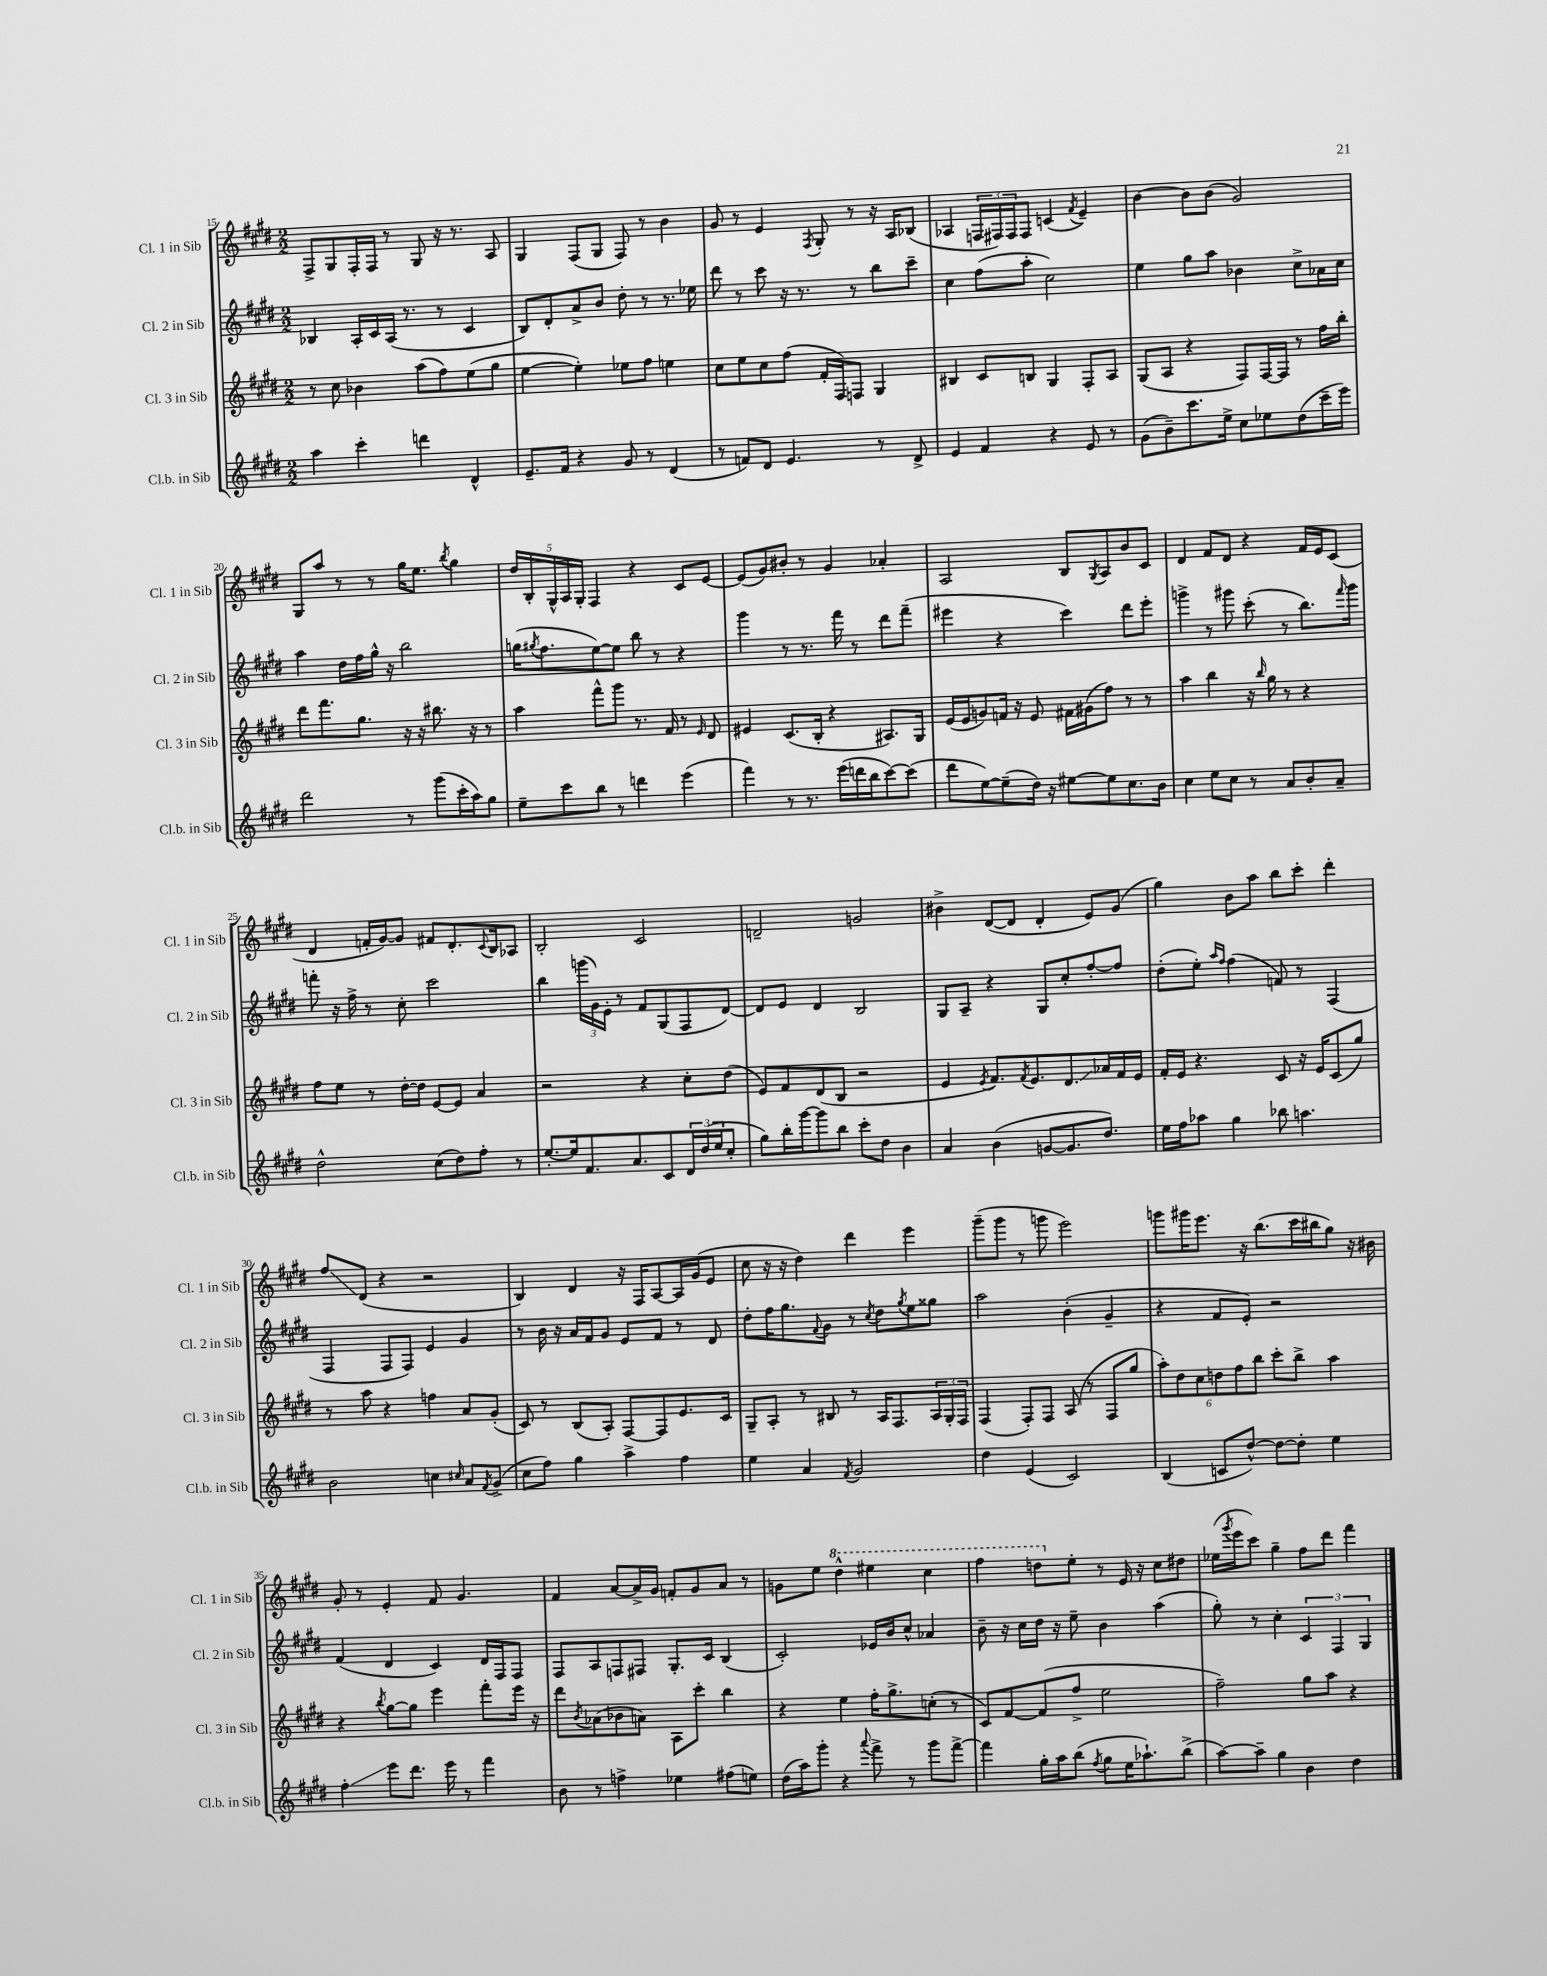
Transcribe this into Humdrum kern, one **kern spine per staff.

**kern	**kern	**kern	**kern
*staff4	*staff3	*staff2	*staff1
*clefG2	*clefG2	*clefG2	*clefG2
*k[f#c#g#d#]	*k[f#c#g#d#]	*k[f#c#g#d#]	*k[f#c#g#d#]
*M2/2	*M2/2	*M2/2	*M2/2
4aa	8r	4B-	8F#^
.	8cc#	.	8G#
4ccc#'	4b-	16A'	16F#'
.	.	16c#	16F#
.	.	(16A	8r
.	.	8.r	.
4ddd	(8aa	.	8G#
.	8ff#)	8r	16r
.	.	.	8.r
4d#^^	(8ee	4c#	.
.	8gg#	.	8A
=	=	=	=
8.e~	[4ee	8B)	4G#
.	.	8d#'	.
16f#	.	.	.
4r	4ee'])	8a^	(8F#
.	.	8b	8G#
8g#	8ee-	8dd#'	8F#)
8r	8ff#	8r	8r
(4d#	4ee	8.r	4b
.	.	16ee-	.
=	=	=	=
8r	8cc#	8ddd#	8g#
8f)	8ee	8r	8r
8d#	8cc#	8ccc#	4e
4.e	(8ff#	16r	.
.	.	8.r	.
.	.	.	8qF#
.	16f#'	.	8G#'
.	16F#)	.	.
.	8F	8r	8r
8r	4G#	8bb	16r
.	.	.	16A
8d#^	.	8ccc#~	(8B-
=	=	=	=
4e	4B#	4cc#	4A-
4f#	8c#	(8ff#	24F
.	.	.	24F#)
.	.	.	24F#
.	8B	8aa'	8F#
4r	4G#	2cc#)	(4c
.	.	.	8qf#
8e	8F#'	.	4e~)
8r	8A	.	.
=	=	=	=
(8g#	(8G#	4ee	[4b
8b~)	8A	.	.
8.ccc#	4r	8gg#	8b]
.	.	8aa	(8b
16ee^	.	.	.
8cc#	8F#)	4b-	2g#)
8ee-	[16F#	.	.
.	16F#]	.	.
(8dd#	8r	8cc#^	.
16ccc#~	16ff#	16a-	.
16eee)	16bb'	16cc#	.
=	=	=	=
2ddd#	8ddd#	4aa	8G#
.	8.fff#	.	8aa
.	.	16dd#	8r
.	8.gg#	16ff#	.
.	.	16gg#^^	8r
.	.	16r	.
8r	16r	2bb	16gg#
.	16r	.	8.ee
(8ggg#	8.bb#	.	.
.	.	.	8qbb
16ccc#'	.	.	4gg#
16aa)	16r	.	.
8gg#	8r	.	.
=	=	=	=
8ee~	4aa	(16gg	20dd#
.	.	.	20B'
.	.	8qgg#	.
.	.	8.ff#	.
.	.	.	20G#^^
8ccc#	.	.	.
.	.	.	20A
.	.	.	20G#'
8bb	8fff#^^	[8ee)	4F#
8r	8ggg#	8ee]	.
4ddd	8.r	8bb	4r
.	.	8r	.
.	16f#	.	.
(4eee	8r	4r	8c#
.	16qqe	.	.
.	8d#	.	[8e
=	=	=	=
4fff#)	4e#	4ggg#	(8e]
.	.	.	8g#)
8r	(8.c#	8r	8b#'
8.r	.	8.r	8r
.	16B'	.	.
.	4r	.	4g#
(16eee	.	16fff#	.
16ddd	.	8r	.
16bb	.	.	.
[8ccc#)	8.A#)	8ddd#	4a-'
(8ccc#]	.	(8fff#~	.
.	16G#	.	.
=	=	=	=
8ddd#	(16e	4eee#	2A
.	16e	.	.
[8ee)	8g)	.	.
(8ee~]	16f	4r	.
.	16r	.	.
16dd#)	8e	.	.
16r	.	.	.
[8ee#	16f#	4ccc#)	8B
.	(16g#	.	.
.	.	.	8qG#
8ee#]	8ff#)	.	8A
8.cc#	8r	8ddd#	8b
.	8r	8eee#'	8c#
16b	.	.	.
=	=	=	=
4cc#	4aa	4ggg^	4d#
8ee	4bb	8r	8f#
8cc#	.	8ggg#	8d#
8r	16r	(8ccc#'	4r
.	16qqbb	.	.
.	16gg#	.	.
8a	8r	8r	.
8b'	4r	8.bb)	16f#
.	.	.	16e
8a~	.	.	(8c#
.	.	16qqfff#	.
.	.	16ggg#	.
=	=	=	=
2dd#^^	8ff#	8fff'	4d#
.	8ee	16r	.
.	.	16ff#^	.
.	8r	8r	16f'
.	.	.	[16g#)
.	[16dd#'	8cc#'	8g#]
.	16dd#]	.	.
(8cc#	[8e	2ccc#	8f#
8dd#)	8e]	.	8.d#'
8ff#'	4a	.	.
.	.	.	8qqc#
.	.	.	16B
8r	.	.	8A-
=	=	=	=
[8.ee'	2r	4bb	2B'
16ee]	.	.	.
8.f#	.	(24ggg	.
.	.	24g#)	.
.	.	24e'	.
.	.	8r	.
8.a	.	.	.
.	4r	8f#	2c#
8c#	.	(8G#	.
24d#	8cc#'	8F#	.
(24dd#	.	.	.
24ee	.	.	.
8cc#'	(8dd#	[8d#)	.
=	=	=	=
8gg#)	8e)	8d#]	2d~
16bb'	8f#	8e	.
[16ggg#	.	.	.
8ggg#]	(8d#	4d#	.
8bb	8B	.	.
8ccc#'	2r	2B	2g
8dd#	.	.	.
4b	.	.	.
=	=	=	=
4a	4e	8G#	4b#^
.	.	8A~	.
.	8qe	.	.
(4b	8.f#)	4r	([8d#
.	.	.	8d#]
.	8qf#	.	.
.	8.e	.	.
[8g	.	8G#	4d#'
8.g]	8.d#	8cc#'	.
.	.	[8ff#'	8e)
8.dd#)	16a-	.	.
.	16f#	8ff#]	(8g#
.	16e	.	.
=	=	=	=
16ee	16f#'	(8dd#'	4gg#)
16ff#	16e	.	.
8aa-	4.r	8ee')	.
.	.	16qqaa	.
.	.	16qqff#	.
4gg#	.	(4ff#	8b
.	.	.	8aa
8bb-	8c#	8f)	8bb
4.aa	16r	8r	8ccc#'
.	16e	.	.
.	(8c#	(4F#	4ddd#'
.	8gg#)	.	.
=	=	=	=
2b	8r	4F#	8ff#
.	8aa	.	(8d#
.	4r	8F#	4r
.	.	8F#)	.
4cc	4ff	4e	2r
16qqcc#	.	.	.
8a	8a	4g#	.
8qf#	.	.	.
(8g#^	(8g#'	.	.
=	=	=	=
8cc#	8c#)	8r	4B)
8ff#)	8r	16b	.
.	.	16r	.
4gg#	(8B	16a	4d#
.	.	16f#	.
.	8A')	8g#	.
4aa^	[8F#	8e	16r
.	.	.	16F#
.	8F#]	8f#	[8A
4ff#	8.e	8r	16A]
.	.	.	(16g#
.	.	8d#	8e
.	16c#	.	.
=	=	=	=
4ee	8G#~	8dd#'	8cc#
.	8A'	16ff#	16r
.	.	8.gg#	16r
4a	8r	.	4dd#)
.	.	8qqf#	.
.	8B#	8g#	.
8qf#	.	.	.
2g#	8r	8r	4ddd#
.	.	8qcc#	.
.	16A	8dd#	.
.	8.F#	.	.
.	.	8qgg#	.
.	.	8ee	4eee
.	24A	8gg##	.
.	24G#'	.	.
.	24F#	.	.
=	=	=	=
4dd#	(4F#	2aa	(8ggg#~
.	.	.	8ggg#
(4e	8F#')	.	8r
.	8F#	.	8ggg
2c#)	(8A	(4b'	2eee)
.	8r	.	.
.	8F#	4g#~	.
.	8gg#	.	.
=	=	=	=
(4B	12aa')	4r	8ggg
.	12dd#	.	.
.	.	.	16ggg#
.	12cc#	.	.
.	.	.	8.eee
8c	12dd	8f#	.
.	12ff#	.	.
[8dd#^^)	.	8e')	16r
.	12bb	.	.
.	.	.	(8.bb
8dd#_	8ccc#'	2r	.
8dd#']	8bb^	.	16ccc#
.	.	.	16bb#
4ee	4aa	.	8gg#)
.	.	.	16r
.	.	.	16b#
=	=	=	=
4ff#'	4r	(4f#	8g#'
.	.	.	8r
.	8qbb	.	.
8eee	[8gg#	4d#	4e'
8.ddd#	8gg#]	.	.
.	4eee	4c#)	8f#
16eee	.	.	.
8r	.	.	4.g#
4fff#	8fff#'	16d#	.
.	.	16F#	.
.	16eee	8F#	.
.	16r	.	.
=	=	=	=
8b	8ddd#	8F#	4f#
.	8qb	.	.
8r	(8a-	8A	.
4ff^	8b-	8F	[8a
.	8a)	8F#	16a^]
.	.	.	16g#
4ee-	8A	8.G#'	8f'
.	8ccc#'	.	8g#
.	.	16c#	.
(8ff#	4bb	(4B	8a
8ee)	.	.	8r
=	=	=	=
(16dd#	4r	2c#')	8g
16aa)	.	.	.
8ggg#'	.	.	8ee
4r	4ee	.	4ddd#^^
8qqaaa	.	.	.
8fff#^	16ff#'	16e-	4eee#
.	8.gg#^	16b	.
8r	.	8cc#^^	.
8ggg#	(8cc'	4a-	4ccc#
[8fff#^	8r	.	.
=	=	=	=
4fff#]	8c#)	8b~	4fff#
.	[8f#	16r	.
.	.	16cc#	.
16gg#'	(8f#]	16dd#	8ddd
16aa	.	16r	.
(8bb	8ff#^	8ee~	8ee'
8qff#	.	.	.
8gg#	2ee	4b	8r
16ee	.	.	16e
8.aa-`)	.	.	16r
.	.	(4aa	8cc#
(8bb^	.	.	8dd#
=	=	=	=
[8aa)	2ff#~)	8gg#')	(16ee-
.	.	.	8qggg#
.	.	.	16eee
8aa~]	.	8r	8ccc#)
4gg#	.	4cc#'	4gg#~
4b	8gg#	6c#	8ff#
.	8aa	.	8ddd#
.	.	6F#	.
4dd#	4r	.	4fff#
.	.	6G#	.
==	==	==	==
*-	*-	*-	*-
